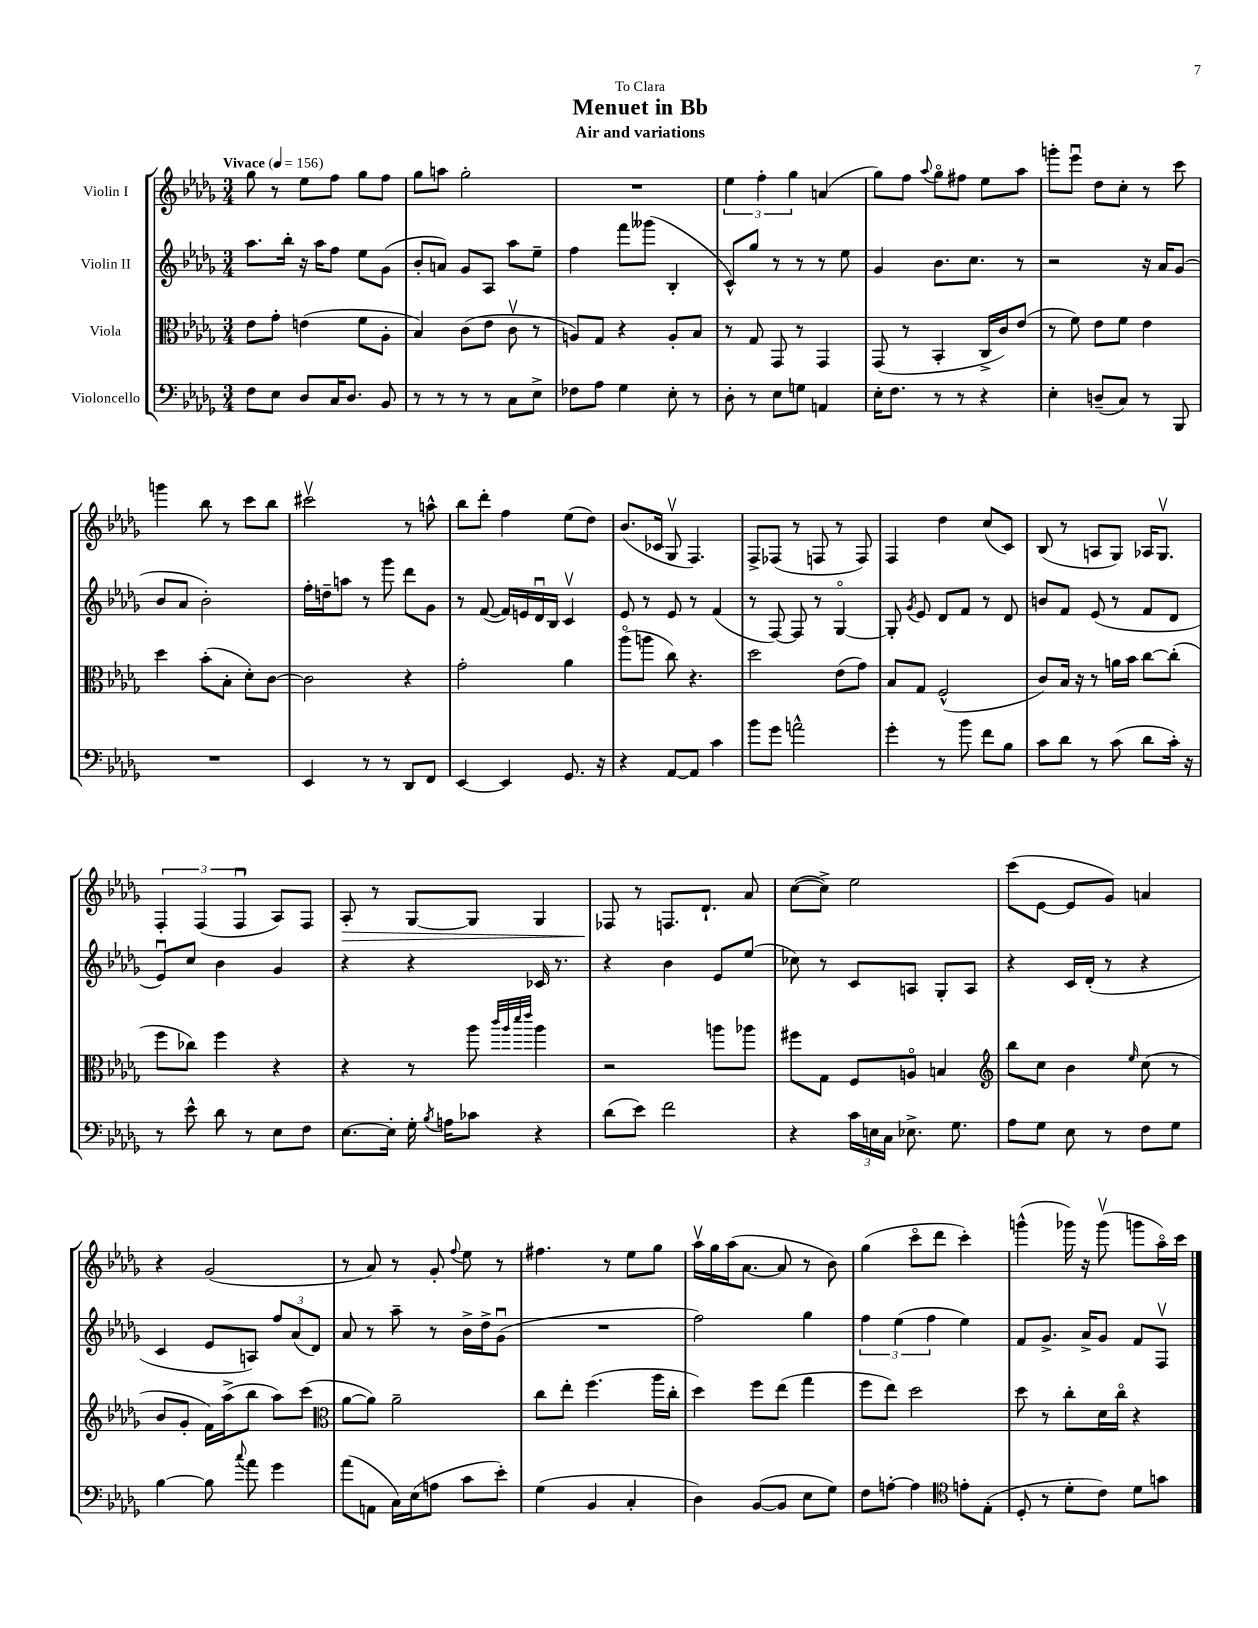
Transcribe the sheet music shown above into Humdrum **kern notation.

**kern	**kern	**kern	**kern	**dynam
*part4	*part3	*part2	*part1	*part1
*staff4	*staff3	*staff2	*staff1	*staff1
*I"Violoncello	*I"Viola	*I"Violin II	*I"Violin I	*
*clefF4	*clefC3	*clefG2	*clefG2	*
*k[b-e-a-d-g-]	*k[b-e-a-d-g-]	*k[b-e-a-d-g-]	*k[b-e-a-d-g-]	*
*M3/4	*M3/4	*M3/4	*M3/4	*
*MM156	*MM156	*MM156	*MM156	*
=1	=1	=1	=1	=1
!	!	!	!LO:TX:a:B:t=Vivace	!
8F\L	8e-\L	8.aa-\L	8gg-\	.
8E-\J	8g-'\J	.	8r	.
.	.	16bb-'\Jk	.	.
8D-/L	(4en\	16r	8ee-\L	.
.	.	16aa-\KL	.	.
16C/K	.	8ff\J	8ff\J	.
8.D-/J	.	.	.	.
.	8f\L	8ee-\L	8gg-\L	.
8BB-/	8A-'\J	(8g-\J	8ff\J	.
=2	=2	=2	=2	=2
8r	4B-/)	8b-'/L	8gg-\L	.
8r	.	8an/J)	8aan\J	.
8r	(8c\L	8g-/L	2gg-'\	.
8r	8e-\J	8A-/J	.	.
8C\L	8cv\	8aa-\L	.	.
8E-^\J	8r	8ee-~\J	.	.
=3	=3	=3	=3	=3
8F-X\L	8An/L)	4ff\	2.r	.
8A-\J	8G-/J	.	.	.
4G-\	4r	8fff\L	.	.
.	.	(8ggg--X\J	.	.
8E-'\	8A'/L	4B-'/	.	.
8r	8B-/J	.	.	.
=4	=4	=4	=4	=4
8D-'\	8r	8c^^/L)	6ee-\	.
8r	8G-/	8gg-/J	.	.
.	.	.	6ff'\	.
8E-\L	8GG-/	8r	.	.
.	.	.	6gg-\	.
8Gn\J	8r	8r	.	.
4AAn/	4GG-/	8r	(4an/	.
.	.	8ee-\	.	.
=5	=5	=5	=5	=5
16E-'\KL	(8GG-/	4g-/	8gg-\L)	.
8.F\J	.	.	.	.
.	8r	.	8ff\J	.
.	.	.	8qqaa-/	.
8r	4BB-'/	8.b-\L	8gg-\L	.
8r	.	.	8ff#X\J	.
.	.	8.cc\J	.	.
4r	16C^/LL	.	8ee-\L	.
.	16c/J)	.	.	.
.	(8e-/J	8r	8aa-\J	.
=6	=6	=6	=6	=6
4E-'\	8r	2r	8gggn'\L	.
.	8f\)	.	8eee-u\J	.
(8Dn~/L	8e-\L	.	8dd-\L	.
8C/J)	8f\J	.	8cc'\J	.
8r	4e-\	16r	8r	.
.	.	16a-/KL	.	.
8BBB-/	.	(8g-/J	8ccc\	.
!!LO:LB:g=z
=7	=7	=7	=7	=7
2.r	4dd-\	8b-/L	4gggn\	.
.	.	8a-/J	.	.
.	(8b-'\L	2b-'\)	8bb-\	.
.	8B-'\J	.	8r	.
.	8d-'\L)	.	8ccc\L	.
.	[8c\J	.	8bb-\J	.
=8	=8	=8	=8	=8
4EE-/	2c\]	16ff'\LL	2ccc#Xv\	.
.	.	16ddn~\J	.	.
.	.	8aan\J	.	.
8r	.	8r	.	.
8r	.	8ggg-\	.	.
8DD-/L	4r	8ddd-\L	8r	.
8FF/J	.	8g-\J	8aan^^\	.
=9	=9	=9	=9	=9
[4EE-/	2g-'\	8r	8bb-\L	.
.	.	([8f/	8ddd-'\J	.
4EE-/]	.	16f/LL])	4ff\	.
.	.	16en/	.	.
.	.	16d-u/	.	.
.	.	16B-/JJ	.	.
8.GG-/	4a-\	4cv/	(8ee-\L	.
.	.	.	8dd-\J)	.
16r	.	.	.	.
=10	=10	=10	=10	=10
4r	(8aa-\L	8e-/	(8.b-/L	.
.	8aan\J	8r	.	.
.	.	.	16c-X/Jk	.
[8AA-/L	8cc\)	8e-/	8G-v/	.
8AA-/J]	4.r	8r	4.F/)	.
4c\	.	(4f/	.	.
=11	=11	=11	=11	=11
8b-\L	2dd-\	8r	8F^/L	.
8g-\J	.	[8F/)	(8F-X/J	.
2an^^\	.	8F/]	8r	.
.	.	8r	8Fn/	.
.	(8e-\L	[4G-/	8r	.
.	8g-\J)	.	8F/)	.
=12	=12	=12	=12	=12
4g-'\	8B-/L	8G-'/]	4F/	.
.	.	8qg-/	.	.
.	8G-/J	8e-/	.	.
8r	(2F^^/	8d-/L	4dd-\	.
8b-\	.	8f/J	.	.
8f\L	.	8r	(8cc/L	.
8B-\J	.	8d-/	8c/J)	.
=13	=13	=13	=13	=13
8c\L	8c/L)	8bn/L	(8B-/	.
8d-\J	16B-/Jk	8f/J	8r	.
.	16r	.	.	.
8r	8r	(8e-/	8An/L	.
(8c\	16an\LL	8r	8G-/J)	.
.	16b-\JJ	.	.	.
8d-\L	[8cc\L	8f/L	16A-X/KL	.
.	.	.	8.G-v/J	.
16c'\Jk)	(8cc'\J]	8d-/J	.	.
16r	.	.	.	.
!!LO:LB:g=z
=14	=14	=14	=14	=14
8r	8ff\L	8e-u/L)	6F'/	.
8e-^^\	8cc-X\J)	8cc/J	.	.
.	.	.	(6F/	.
8d-\	4ff\	4b-\	.	.
.	.	.	6Fu/	.
8r	.	.	.	.
8E-\L	4r	4g-/	8A-/L)	.
8F\J	.	.	8F/J	.
=15	=15	=15	=15	=15
!	!	!	!	!LO:HP:b
[8.E-\L	4r	4r	8A-'/	>
.	.	.	8r	.
16E-'\Jk]	.	.	.	.
16G-'\	8r	4r	[8G-/L	.
8qB-/	.	.	.	.
16An\KL	.	.	.	.
8c-X\J	8aa-\	.	8G-/J]	.
.	32qqccc/LLL	.	.	.
.	32qqaa-/	.	.	.
.	32qqddd-/	.	.	.
.	32qqeee-/JJJ	.	.	.
4r	4aa-\	16c-X/	4G-/	.
.	.	8.r	.	.
=16	=16	=16	=16	=16
(8d-\L	2r	4r	8F-X/	.
8e-\J)	.	.	8r	]
2f\	.	4b-\	8.Fn/L	.
.	.	.	8.d-`/J	.
.	8aan\L	8e-/L	.	.
.	8aa-X\J	(8ee-/J	8a-/	.
=17	=17	=17	=17	=17
4r	8ff#X\L	8cc-X\)	([8cc\L	.
.	8G-\J	8r	8cc^\J])	.
24c\LL	8F/L	8c/L	2ee-\	.
24En\	.	.	.	.
24C\JJ	.	.	.	.
8.E-X^\	8An/J	8An/J	.	.
.	4Bn/	8G-'/L	.	.
8.G-\	.	.	.	.
.	.	8A/J	.	.
=18	=18	=18	=18	=18
*	*clefG2	*	*	*
8A-\L	8bb-\L	4r	(8ccc\L	.
8G-\J	8cc\J	.	[8e-\J	.
8E-\	4b-\	16c/LL	8e-/L]	.
.	.	(16d-'/JJ	.	.
8r	.	8r	8g-/J)	.
.	16qqee-/	.	.	.
8F\L	(8cc\	4r	4an/	.
8G-\J	8r	.	.	.
!!LO:LB:g=z
=19	=19	=19	=19	=19
[4B-\	8b-/L	4c/	4r	.
.	8g-'/J	.	.	.
8B-\]	16f\LL)	8e-/L	(2g-/	.
.	(16aa-^\J	.	.	.
8qqcc/	.	.	.	.
8a-\	8bb-\J	8An/J)	.	.
4g-\	8aa-\L)	12ff/L	.	.
.	.	(12a-/	.	.
.	(8ccc\J	.	.	.
.	.	12d-/J)	.	.
=20	=20	=20	=20	=20
*	*clefC3	*	*	*
(8a-\L	[8a-\L	8a-/	8r	.
8AAn\J	8a-\J])	8r	8a-/)	.
16C\LL)	2a-~\	8aa-~\	8r	.
(16E-\J	.	.	.	.
8An\J	.	8r	8g-'/	.
.	.	.	8qqff/	.
8c\L	.	16b-^\LL	8ee-\	.
.	.	16dd-^\J	.	.
8e-'\J)	.	(8g-u\J	8r	.
=21	=21	=21	=21	=21
(4G-\	8cc\L	2.r	4.ff#X\	.
.	8ee-'\J	.	.	.
4BB-/	(4.ff\	.	.	.
.	.	.	8r	.
4C'/	.	.	8ee-\L	.
.	16aa-\LL	.	8gg-\J	.
.	16cc'\JJ	.	.	.
=22	=22	=22	=22	=22
4D-\)	4dd-\)	2ff\)	16aa-v\LL	.
.	.	.	16gg-\	.
.	.	.	(16aa-\J	.
.	.	.	[8.a-\J	.
([8BB-/L	8ff\L	.	.	.
8BB-/J]	(8ee-\J	.	8a-/]	.
8E-\L	4gg-\	4gg-\	8r	.
8G-\J)	.	.	8b-\)	.
=23	=23	=23	=23	=23
8F\L	8ff\L	6ff\	(4gg-\	.
[8An'\J	8ee-\J)	.	.	.
.	.	(6ee-\	.	.
4A\]	2dd-\	.	8ccc\L	.
.	.	6ff\	.	.
.	.	.	8ddd-\J	.
*clefC4	*	*	*	*
8en'\L	.	4ee-\)	4ccc'\)	.
(8E-'\J	.	.	.	.
=24	=24	=24	=24	=24
8D-'/	8dd-\	8f/L	(4gggn^^\	.
8r	8r	8.g-^/J	.	.
8d-'\L	8cc'\L	.	16ggg-X\)	.
.	.	16a-^/KL	16r	.
8c\J)	16d-\L	8g-/J	(8ggg-v\	.
.	16cc\JJ	.	.	.
8d-\L	4r	8f/L	8gggn\L	.
8gn\J	.	8Fv/J	16aa-\L)	.
.	.	.	16ccc\JJ	.
==	==	==	==	==
*-	*-	*-	*-	*-
